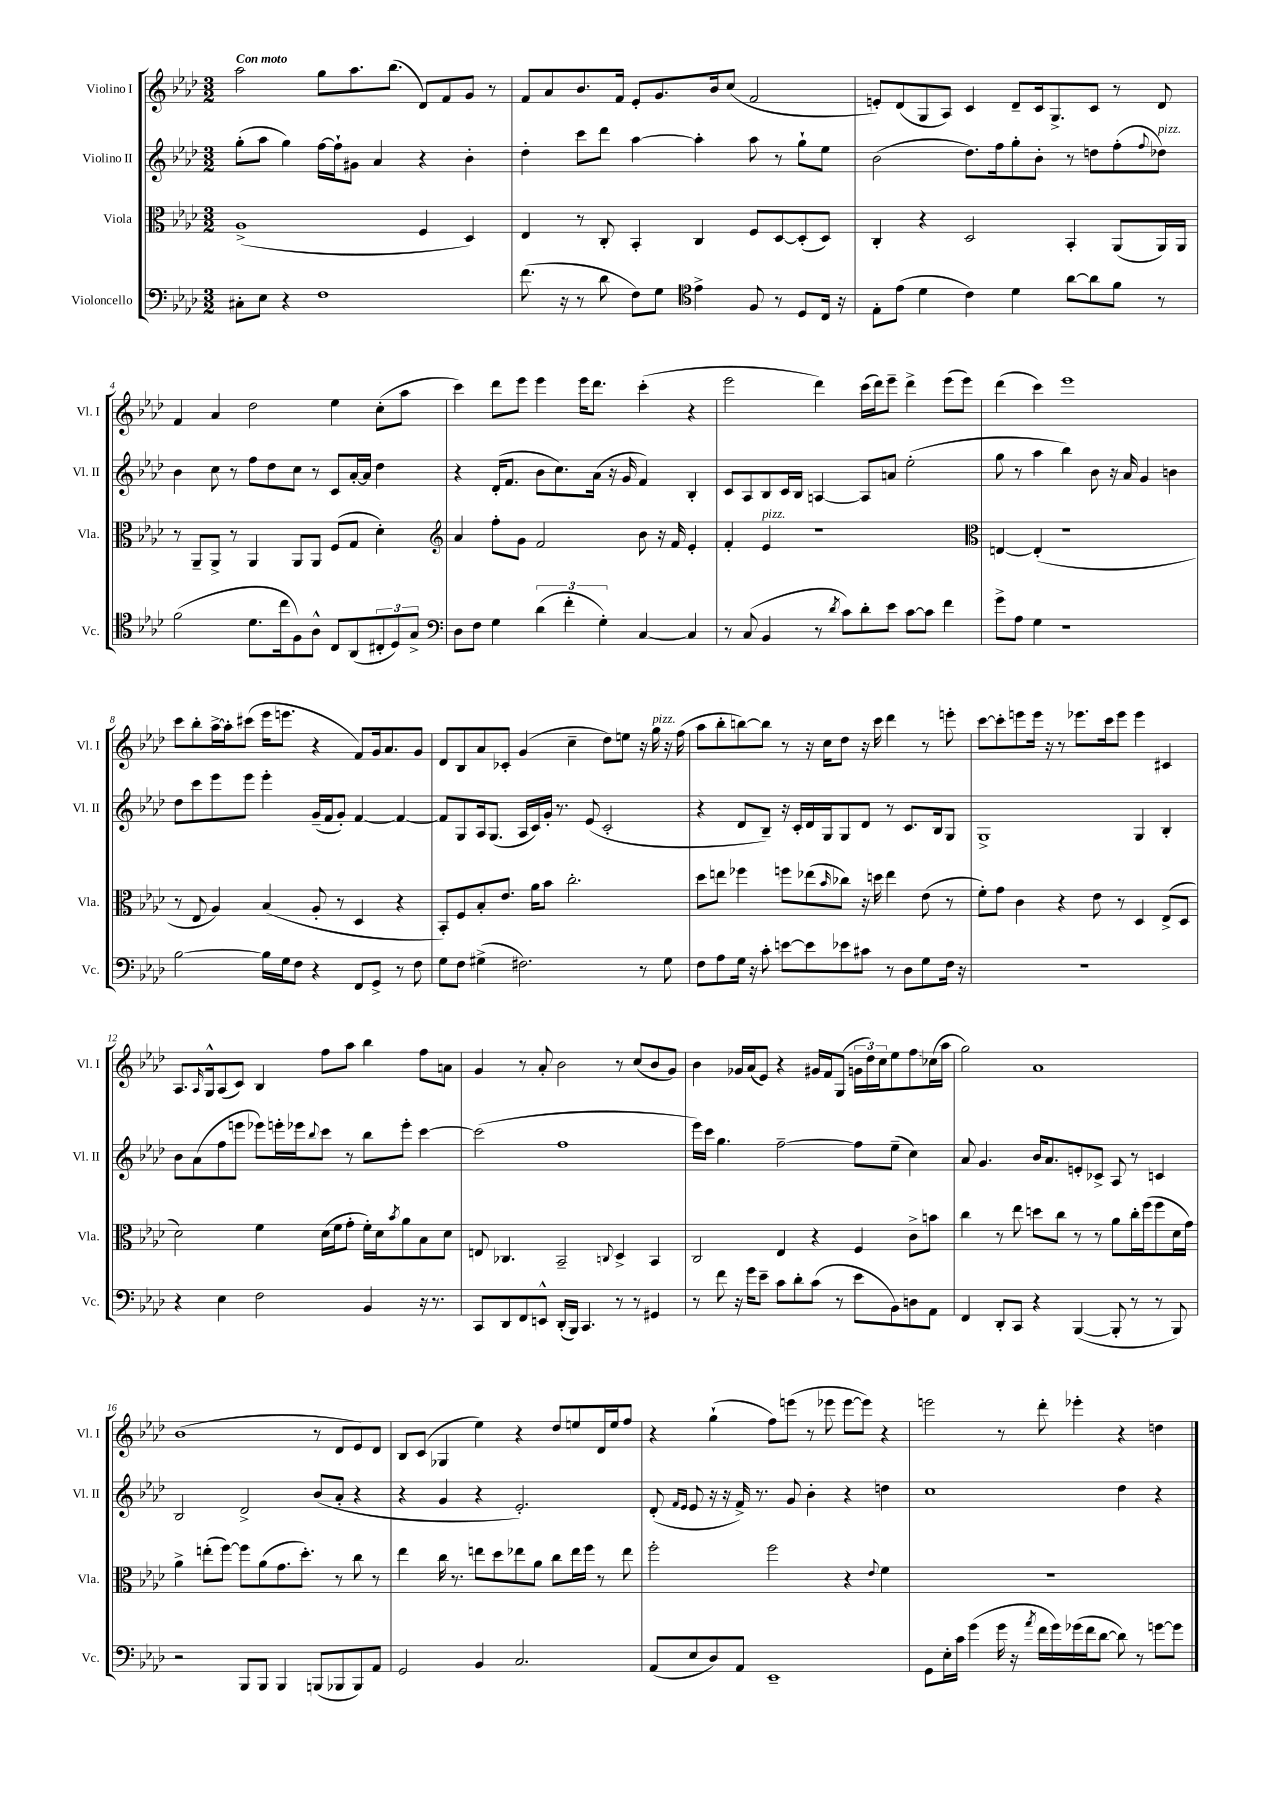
<<
\new StaffGroup <<
\new Staff = "s0" \with { instrumentName = "Violino I" shortInstrumentName = "Vl. I" } {
    \clef treble \key aes \major \numericTimeSignature \time 3/2 \tempo "Con moto"
    aes''2 g''8 aes''8. bes''8.( des'8) f'8 g'8 r8 |
    f'8 aes'8 bes'8. f'16 ees'8-. g'8. bes'16 c''8( f'2 |
    e'8-.) des'8( g8 aes8) c'4 des'8-- c'16 g8.-> c'8 r8 des'8 |
    f'4 aes'4 des''2 ees''4 c''8-.( aes''8 |
    c'''4) des'''8 ees'''8 ees'''4 ees'''16 des'''8. c'''4-.( r4 |
    ees'''2 des'''4) c'''16( des'''16) ees'''8-- des'''4-> ees'''8( ees'''8) |
    des'''4( c'''4) ees'''1 |
    c'''8 bes''8-. aes''16~-> aes''16-. cis'''8( ees'''16 e'''8. r4 f'8) g'16 aes'8. g'8 |
    des'8 bes8 aes'8 ces'8-. g'4( c''4-- des''8) e''8 r16 g''16^\markup { \italic "pizz." } r16 f''16( |
    aes''8 bes''8-. b''8~) b''8 r8 r16 c''16 des''8 r16 c'''16 des'''4 r8 e'''8-. |
    c'''8~ c'''8-. e'''8 e'''16 r16 r8 ees'''8. c'''16 ees'''8 ees'''4 cis'4 |
    aes8. \grace { aes16 } g16-^ aes8( c'8) bes4 f''8 aes''8 bes''4 f''8 a'8 |
    g'4 r8 aes'8-. bes'2 r8 c''8( bes'8 g'8) |
    bes'4 ges'16 aes'16( ees'8) r4 gis'16 f'16 g8( \tuplet 3/2 { g'16 des''16) c''16 } ees''8 f''8\glissando ces''16( aes''16 |
    g''2) aes'1 |
    bes'1( r8 des'8 ees'8) des'8 |
    bes8 c'8( ges4 ees''4) r4 des''8 e''8 des'16 e''16 f''8 |
    r4 g''4-!( f''8) e'''8( r8 ees'''8 ees'''8~ ees'''8) r4 |
    e'''2 r8 des'''8-. ees'''4-. r4 d''4 \bar "|." |
}
\new Staff = "s1" \with { instrumentName = "Violino II" shortInstrumentName = "Vl. II" } {
    \clef treble \key aes \major \numericTimeSignature \time 3/2
    g''8-.( aes''8 g''4) f''16~ f''16-! gis'8 aes'4 r4 bes'4-. |
    des''4-. c'''8 des'''8 aes''4~ aes''4-. aes''8 r8 g''8-! ees''8 |
    bes'2( des''8.) f''16 g''8-. bes'8-. r8 d''8 f''8-.( \appoggiatura { f''8 } des''8^\markup { \italic "pizz." }) |
    bes'4 c''8 r8 f''8 des''8 c''8 r8 c'8 aes'16~-. aes'16 des''4 |
    r4 des'16-.( f'8. bes'8 c''8.) aes'16( r16 g'16 f'4) bes4-. |
    c'8 aes8 bes8 c'16 bes16 a4~ a8 a'8 ees''2-.( |
    g''8 r8 aes''4 bes''4) bes'8 r16 aes'16 g'4 b'4 |
    des''8 c'''8 ees'''8 ees'''8 ees'''4-. g'16--( f'16 g'8-.) f'4~ f'4~ |
    f'8 g8 aes16 g8.( aes16 c'16) g'16-. r8. ees'8( c'2-. |
    r4 des'8 bes8--) r16 c'16-. des'16 g16 g8 des'8 r8 c'8. bes16 g8 |
    g1-> g4 bes4-. |
    bes'8 aes'8( f''8 e'''8 ees'''8) e'''16-. ees'''16 \appoggiatura { bes''8 } c'''8 r8 bes''8 ees'''8-. c'''4~ |
    c'''2( f''1 |
    ees'''16) c'''16 g''4. f''2~-- f''8 ees''8--( c''4) |
    aes'8 g'4. bes'16 aes'8. e'8-. ces'8-> aes8 r8 c'4 |
    bes2 des'2-> bes'8( aes'8-. r4 |
    r4 g'4 r4 ees'2.-.) |
    des'8-.( \grace { f'16 ees'16 } ees'8 r16 r16 f'16->) r8. g'8 bes'4-. r4 d''4 |
    c''1 des''4 r4 \bar "|." |
}
\new Staff = "s2" \with { instrumentName = "Viola" shortInstrumentName = "Vla." } {
    \clef alto \key aes \major \numericTimeSignature \time 3/2
    aes1->( f4 des4) |
    ees4 r8 c8-. bes,4-. c4 f8 des8~ des8-.( des8) |
    c4-. r4 des2 bes,4-. aes,8( aes,16) aes,16 |
    r8 aes,8-- aes,8-> r8 aes,4 aes,8 aes,8 f8( g8 des'4-.) |
    \clef treble aes'4 f''8-. g'8 f'2 bes'8 r16 f'16 ees'4-. |
    f'4-. ees'4^\markup { \italic "pizz." } r1 |
    \clef alto e4~ e4-.( r1 |
    r8 ees8 aes4) bes4( aes8-. r8 des4 r4 |
    bes,8-.) f8 bes8-. ees'8. aes'16 bes'8 c''2.-. |
    des''8 e''8 fes''4 f''8 ees''8( \grace { bes'16 } ces''8) r16 d''16 ees''4 ees'8( r8 |
    f'8-.) g'8 c'4 r4 ees'8 r8 des4 ees8->( des8 |
    des'2) f'4 des'16( f'16 g'8-. f'16-.) des'16 \acciaccatura { bes'8 } aes'8 bes8 des'8 |
    e8 ces4. bes,2-- \appoggiatura { c8 } des4-> bes,4 |
    c2 ees4 r4 f4 c'8-> b'8 |
    c''4 r8 ees''8 d''8 c''8 r8 r8 aes'8 c''16-. f''16( f''8 des'16 g'16) |
    aes'4-> e''8-.( f''8~) f''8 aes'8( g'8. des''8.-.) r8 c''8 r8 |
    ees''4 c''16 r8. e''8 des''8 ees''8 aes'8 c''8 ees''16 f''16 r8 ees''8 |
    f''2-. f''2 r4 \appoggiatura { ees'8 } f'4 |
    R1. \bar "|." |
}
\new Staff = "s3" \with { instrumentName = "Violoncello" shortInstrumentName = "Vc." } {
    \clef bass \key aes \major \numericTimeSignature \time 3/2
    cis8-. ees8 r4 f1 |
    f'8.( r16 r8 des'8 f8) g8 \clef tenor ees'4-> f8 r8 des8 c16 r16 |
    ees8-. ees'8( des'4 c'4) des'4 aes'8~ aes'8 f'8 r8 |
    f'2( des'8. c''16 f8) aes8-^ c8 aes,8( \tuplet 3/2 { cis8-. des8) g8-> } |
    \clef bass des8 f8 g4 \tuplet 3/2 { des'4( f'4-. g4-.) } c4~ c4 |
    r8 c8( bes,4 r8 \acciaccatura { des'8 } c'8) des'8-. ees'8 c'8~ c'8 f'4 |
    g'8-> aes8 g4 r1 |
    bes2~ bes16 g16 f8 r4 f,8 g,8-> r8 f8 |
    g8 f8 gis4->( fis2.) r8 gis8 |
    f8 aes8 g16 r16 c'8-. e'8~ e'8 ees'8 cis'8 r8 des8 g8 f16 r16 |
    R1. |
    r4 ees4 f2 bes,4 r16 r8. |
    c,8 des,8 f,8 e,8-^ des,16-.( bes,,16) c,4. r8 r8 gis,4 |
    r8 f'8 r16 g'16 ees'8-- c'8 des'8-. c'8( r8 ees'8 bes,8) d8 aes,8 |
    f,4 des,8-. c,8 r4 bes,,4~( bes,,8-. r8 r8 bes,,8) |
    r2 bes,,8 bes,,8 bes,,4 b,,8( bes,,8 bes,,8) aes,8 |
    g,2 bes,4 c2. |
    aes,8( ees8 des8) aes,8 ees,1-- |
    g,8 ees16-. c'16 g'4( g'16 r16 \acciaccatura { aes'8 } f'16 g'16) ges'16( f'16 des'8~ des'8) r8 g'8~ g'8 \bar "|." |
}
>>
>>
